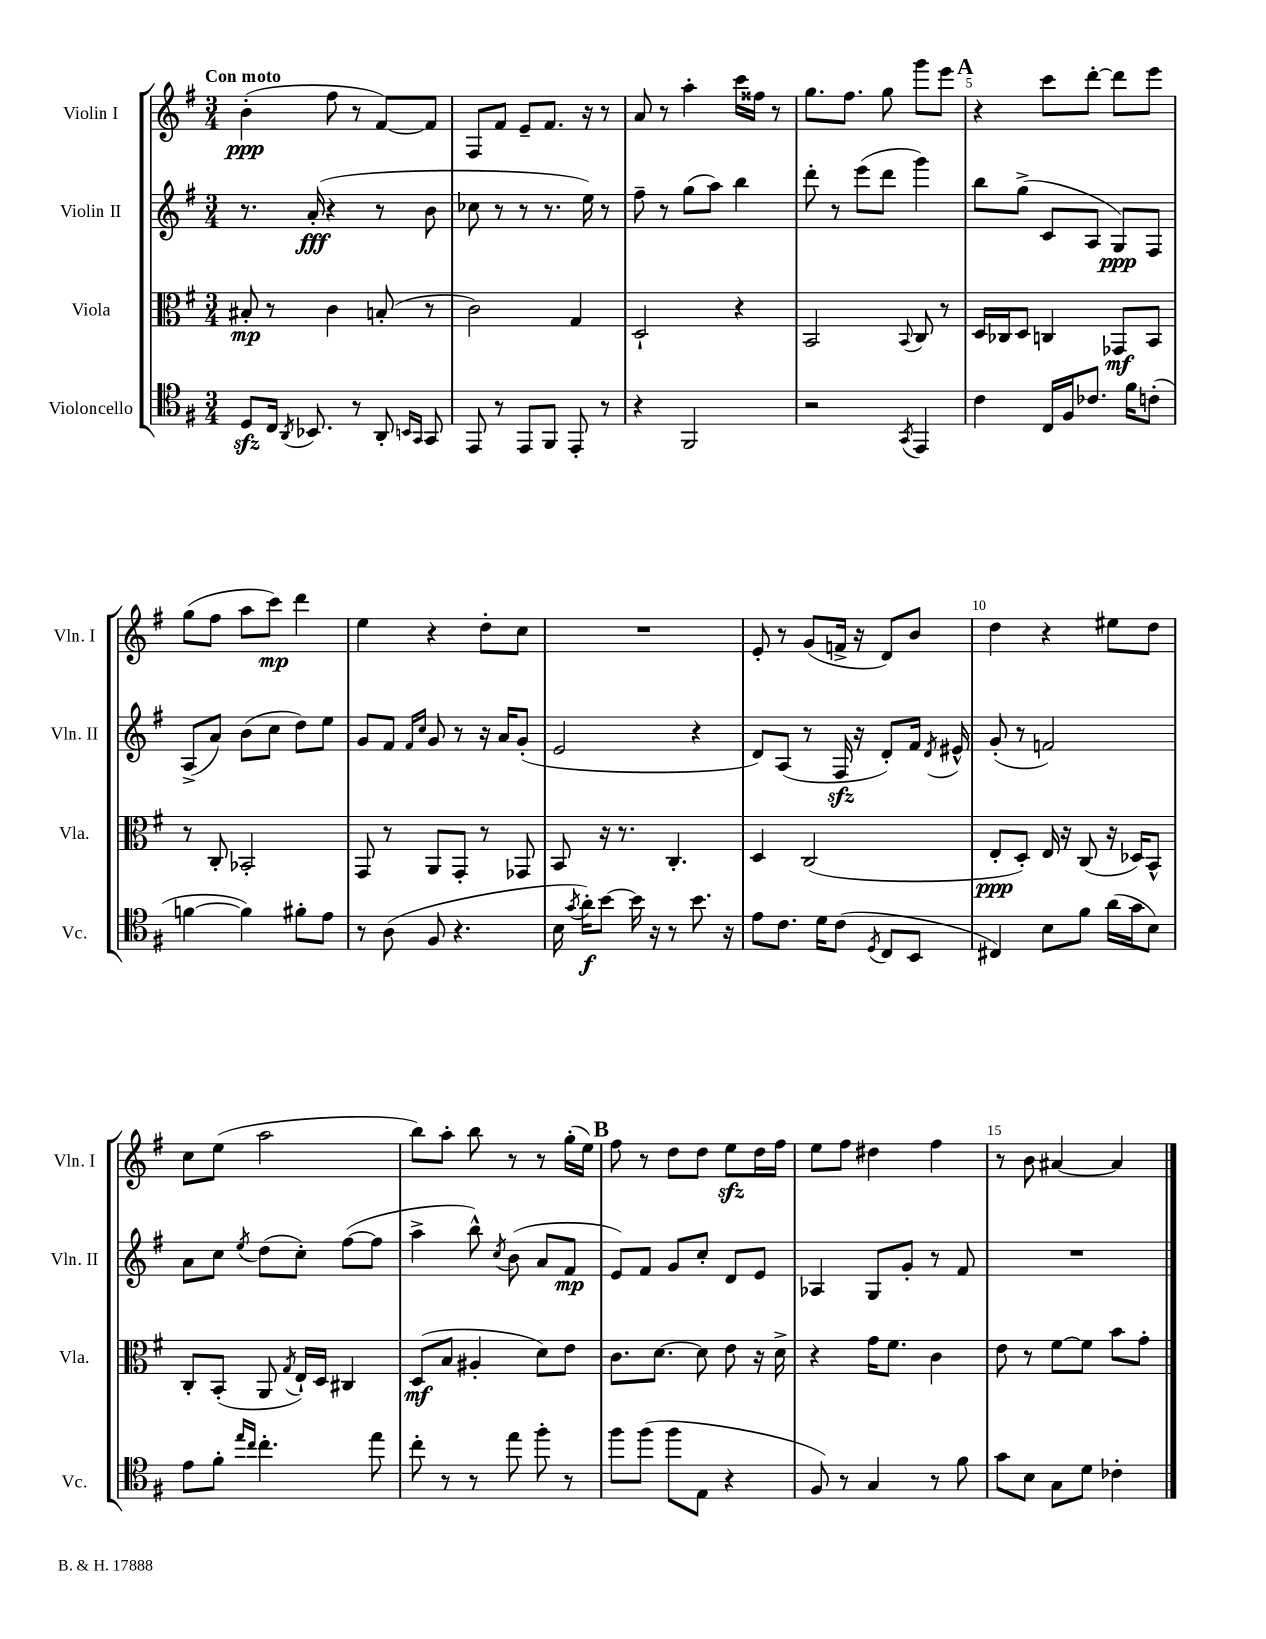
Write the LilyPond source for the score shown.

<<
\new StaffGroup <<
\new Staff = "s0" \with { instrumentName = "Violin I" shortInstrumentName = "Vln. I" } {
    \clef treble \key g \major \numericTimeSignature \time 3/4 \tempo "Con moto"
    \autoBeamOff b'4-.\ppp( fis''8 r8 fis'8[~) fis'8] |
    fis8[ fis'8] e'8[-- fis'8.] r16 r8 |
    a'8 r8 a''4-. c'''16[ fisis''16] r8 |
    g''8.[ fis''8.] g''8 g'''8[ e'''8] |
    \mark \markup { \bold "A" } r4 c'''8[ d'''8]~-. d'''8[ e'''8] |
    g''8[( fis''8] a''8[ c'''8]\mp) d'''4 |
    e''4 r4 d''8[-. c''8] |
    R2. |
    e'8-. r8 g'8[( f'16]-> r16 d'8[) b'8] |
    d''4 r4 eis''8[ d''8] |
    c''8[ e''8]( a''2 |
    b''8[) a''8]-. b''8 r8 r8 g''16[-.( e''16]) |
    \mark \markup { \bold "B" } fis''8 r8 d''8[ d''8] e''8[\sfz d''16 fis''16] |
    e''8[ fis''8] dis''4 fis''4 |
    r8 b'8 ais'4~ ais'4 \bar "|." |
}
\new Staff = "s1" \with { instrumentName = "Violin II" shortInstrumentName = "Vln. II" } {
    \clef treble \key g \major \numericTimeSignature \time 3/4
    \autoBeamOff r8. a'16-.\fff( r4 r8 b'8 |
    ces''8 r8 r8 r8. e''16) r8 |
    fis''8-- r8 g''8[( a''8]) b''4 |
    d'''8-. r8 e'''8[( d'''8] g'''4) |
    \mark \markup { \bold "A" } b''8[ g''8]->( c'8[ a8] g8[\ppp) fis8] |
    a8[->( a'8]) b'8[( c''8] d''8[) e''8] |
    g'8[ fis'8] \grace { fis'16[ c''16] } g'8 r8 r16 a'16[ g'8]-.( |
    e'2 r4 |
    d'8[) a8]( r8 fis16\sfz r16 d'8[-.) fis'16] \acciaccatura { d'8 } eis'16-^ |
    g'8-.( r8 f'2) |
    a'8[ c''8] \acciaccatura { e''8 } d''8[( c''8]-.) fis''8[~( fis''8] |
    a''4-> b''8-^) \acciaccatura { c''8 } b'8( a'8[ fis'8]\mp |
    \mark \markup { \bold "B" } e'8[) fis'8] g'8[ c''8]-. d'8[ e'8] |
    aes4 g8[ g'8]-. r8 fis'8 |
    R2. \bar "|." |
}
\new Staff = "s2" \with { instrumentName = "Viola" shortInstrumentName = "Vla." } {
    \clef alto \key g \major \numericTimeSignature \time 3/4
    \autoBeamOff bis8-.\mp r8 c'4 b8-.( r8 |
    c'2) g4 |
    d2-! r4 |
    b,2 \appoggiatura { b,8 } c8 r8 |
    \mark \markup { \bold "A" } d16[ ces16 d8] c4 ges,8[\mf b,8] |
    r8 c8-. bes,2-. |
    g,8 r8 a,8[ g,8]-. r8 ges,8 |
    b,8 r16 r8. c4.-. |
    d4 c2( |
    e8[-.\ppp d8]-.) e16 r16 c8( r16 des16[) b,8]-^ |
    c8[-. b,8]-.( a,8 \acciaccatura { g8 } e16[-!) d16] cis4 |
    d8[\mf( b8] ais4-. d'8[) e'8] |
    \mark \markup { \bold "B" } c'8.[ d'8.]~ d'8 e'8 r16 d'16-> |
    r4 g'16[ fis'8.] c'4 |
    e'8 r8 fis'8[~ fis'8] b'8[ g'8]-. \bar "|." |
}
\new Staff = "s3" \with { instrumentName = "Violoncello" shortInstrumentName = "Vc." } {
    \clef tenor \key g \major \numericTimeSignature \time 3/4
    \autoBeamOff d8[\sfz c16] \acciaccatura { a,8 } bes,8. r8 a,8-. \grace { b,16[ g,16] } g,8 |
    e,8 r8 e,8[ fis,8] e,8-. r8 |
    r4 fis,2 |
    r2 \acciaccatura { g,8 } e,4 |
    \mark \markup { \bold "A" } c'4 c16[ fis16 ces'8.] fis'16[ c'8]-.( |
    f'4~ f'4) fis'8[-. e'8] |
    r8 a8( fis8 r4. |
    b16 \acciaccatura { g'8 } a'16[-.\f) b'8]~ b'16 r16 r8 b'8. r16 |
    e'8[ c'8.] d'16[ c'8]( \acciaccatura { d8 } c8[ b,8] |
    cis4) b8[ fis'8] a'16[( g'16 b8]) |
    e'8[ fis'8]-. \grace { e''16[ c''16] } c''4.-. e''8 |
    c''8-. r8 r8 e''8 fis''8-. r8 |
    \mark \markup { \bold "B" } fis''8[ fis''8]( fis''8[ e8] r4 |
    fis8) r8 g4 r8 fis'8 |
    g'8[ b8] g8[ d'8] ces'4-. \bar "|." |
}
>>
>>
\layout { \context { \Score \override BarNumber.break-visibility = ##(#f #t #t) barNumberVisibility = #(every-nth-bar-number-visible 5) } }
